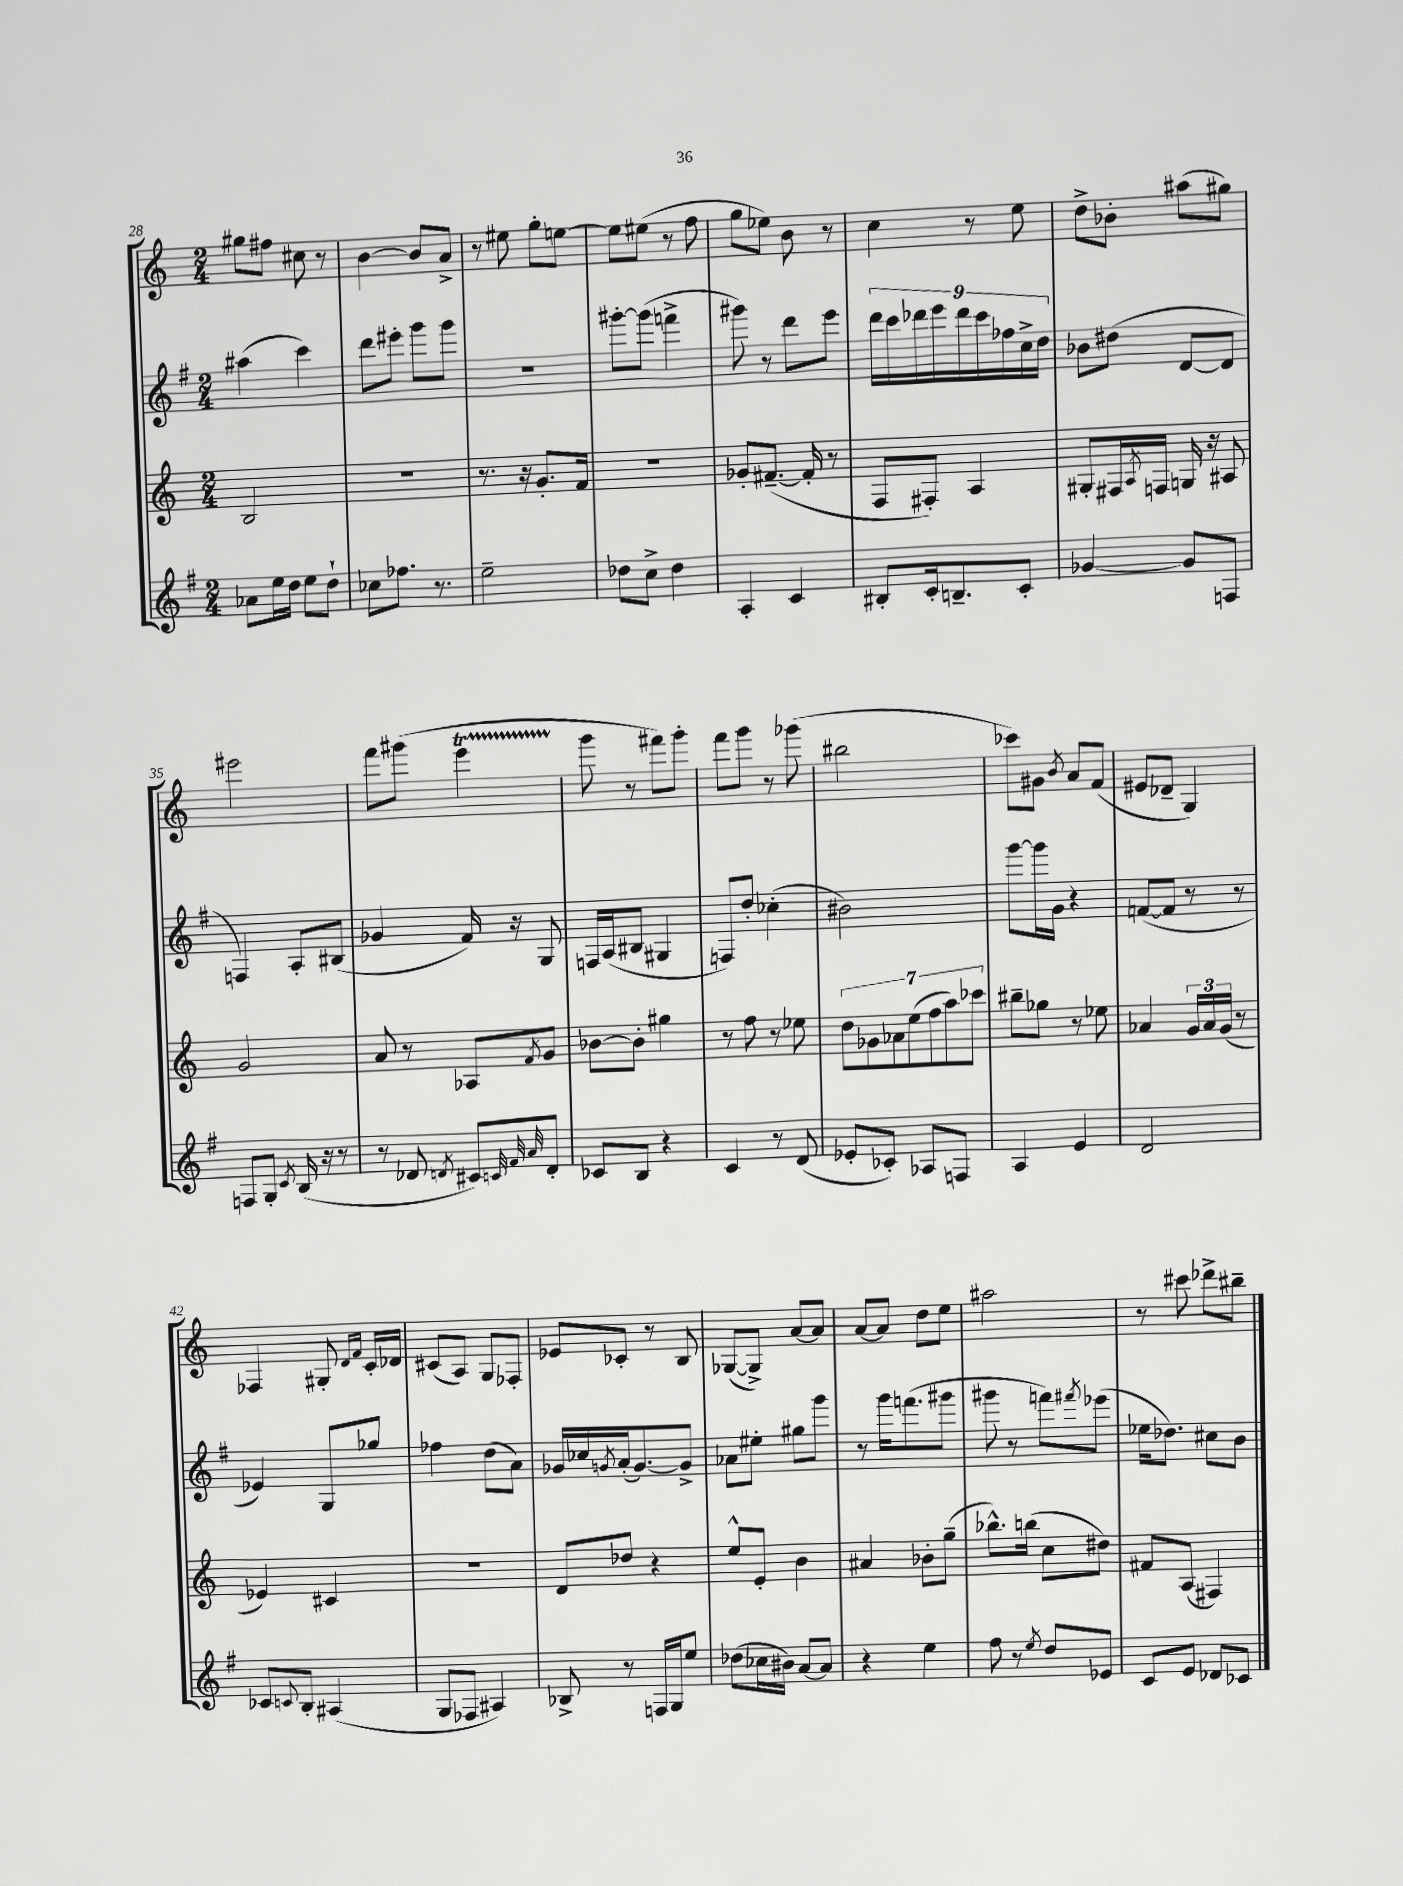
<<
\new StaffGroup <<
\new Staff = "s0" {
    \clef treble \key c \major \numericTimeSignature \time 2/4
    gis''8 fis''8 cis''8 r8 |
    b'4~ b'8 a'8-> |
    r8 eis''8 g''8-. e''8~ |
    e''8 eis''8( r8 f''8 |
    g''8 ees''8) b'8 r8 |
    c''4 r8 e''8 |
    d''8-> bes'8-. ais''8( gis''8) |
    eis'''2 |
    f'''8 gis'''8( e'''4\startTrillSpan |
    g'''8\stopTrillSpan r8 fis'''8) g'''8-. |
    f'''8 g'''8 r8 ges'''8( |
    bis''2 |
    ces'''8) gis'8 \acciaccatura { b'8 } a'8 f'8( |
    eis'8 des'8-- g4) |
    fes4 gis8-. \grace { d'16 f'16 } c'16-. des'16 |
    cis'8( a8) g8 fes8-. |
    ees'8 ces'8-. r8 b8 |
    ges8~( ges8->) a'8~ a'8 |
    a'8~ a'8 d''8 e''8 |
    ais''2 |
    r8 cis'''8 des'''8-> bis''8-- \bar "|." |
}
\new Staff = "s1" {
    \clef treble \key g \major \numericTimeSignature \time 2/4
    ais''4( c'''4) |
    d'''8 eis'''8-. g'''8 g'''8 |
    r2 |
    gis'''8~-. gis'''8( f'''4-> |
    gis'''8) r8 d'''8 e'''8 |
    \tuplet 9/8 { d'''16 c'''16 des'''16 e'''16 des'''16 c'''16 fes''16 c''16-> d''16 } |
    bes'8 dis''8( d'8~ d'8 |
    f4) a8-. bis8( |
    ges'4 fis'16) r16 g8 |
    f16 a16( bis8 gis4 |
    f8) d''8-. ces''4-.( |
    bis'2) |
    g'''8~ g'''16 g'16 r4 |
    f'8~( f'8 r8 r8 |
    ees'4) g8 ges''8 |
    fes''4 d''8( a'8) |
    ges'16 ces''16 \acciaccatura { g'8 } a'16-.( g'8.~) g'8-> |
    aes'8 eis''8-. gis''8 g'''8 |
    r8 g'''16 f'''8.( gis'''8 |
    gis'''8 r8 f'''8) \acciaccatura { fis'''8 } ees'''8( |
    ees''16 des''8.) cis''8 b'8 \bar "|." |
}
\new Staff = "s2" {
    \clef treble \key c \major \numericTimeSignature \time 2/4
    b2 |
    r2 |
    r8. r16 g'8.-. f'16 |
    R2 |
    ges'8-. fis'8.~--( fis'16-. r8 |
    f8 fis8-.) a4 |
    gis8-. fis16 \acciaccatura { a8 } f16 g16 r16 ais8 |
    g'2 |
    a'8 r8 aes8 \acciaccatura { f'8 } g'8 |
    bes'8~ bes'8-. gis''4 |
    r8 f''8 r8 ees''8 |
    \tuplet 7/4 { d''8 ges'8 aes'8 e''8( f''8 a''8) ces'''8 } |
    bis''8-- ges''8 r8 ees''8 |
    aes'4 \tuplet 3/2 { g'16 aes'16 g'16( } r8 |
    ees'4) cis'4 |
    r2 |
    d'8 des''8 r4 |
    e''8-^ e'8-. b'4 |
    ais'4 bes'8-. g''8--( |
    bes''8.-^) b''16( c''8 dis''8) |
    fis'8 a8( fis4) \bar "|." |
}
\new Staff = "s3" {
    \clef treble \key g \major \numericTimeSignature \time 2/4
    aes'8 e''16 d''16 e''8 d''8-! |
    ces''8 fes''8. r8. |
    e''2-- |
    des''8 c''8-> des''4 |
    a4-. c'4 |
    bis8-. c'16-. b8.-- c'8-. |
    ges'4~ ges'8 f8 |
    f8 g8-. \acciaccatura { c'8 } b16( r16 r8 |
    r8 des'8 \acciaccatura { d'8 } cis'8) \grace { c'32 fis'32 a'32 } d'8-. |
    ces'8 b8 r4 |
    c'4 r8 d'8( |
    ees'8-. ces'8-.) aes8 f8 |
    a4 e'4 |
    d'2 |
    ces'8 \appoggiatura { c'8 } b8-. ais4( |
    g8 fes8 ais4) |
    bes8-> r8 f16 g16 e''8 |
    des''8( ces''16 bis'16) a'8~ a'8 |
    r4 e''4 |
    fis''8 r8 \acciaccatura { e''8 } d''8 ees'8 |
    c'8 e'8 des'8 ces'8 \bar "|." |
}
>>
>>
\layout { \context { \Score currentBarNumber = #28 } }
